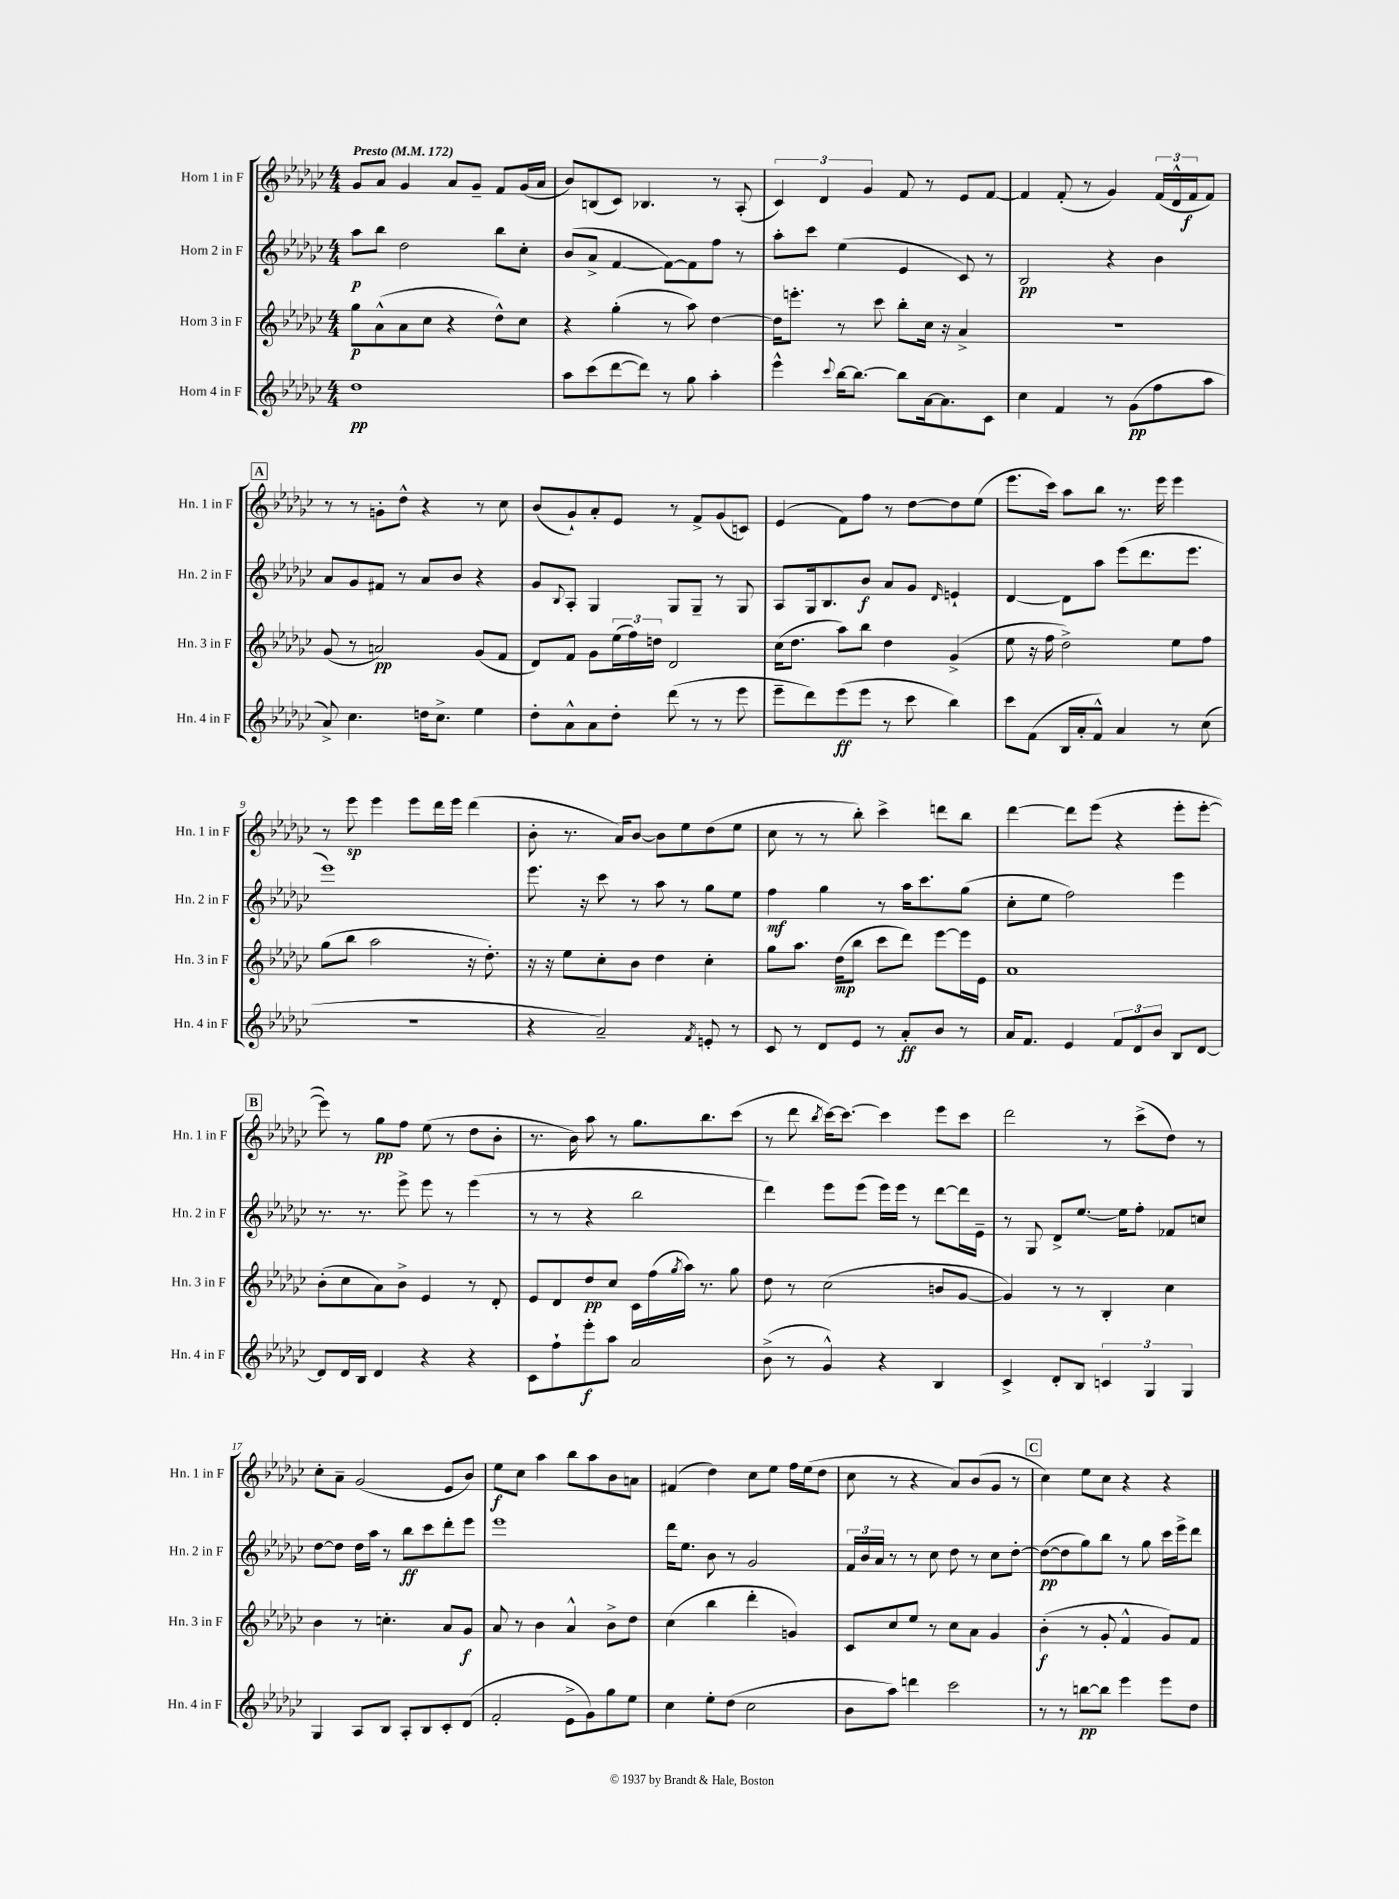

**kern	**kern	**kern	**kern
*staff4	*staff3	*staff2	*staff1
*clefG2	*clefG2	*clefG2	*clefG2
*k[b-e-a-d-g-c-]	*k[b-e-a-d-g-c-]	*k[b-e-a-d-g-c-]	*k[b-e-a-d-g-c-]
*M4/4	*M4/4	*M4/4	*M4/4
*MM172	*MM172	*MM172	*MM172
1dd-	8gg-	8aa-	8g-
.	(8a-^^	8bb-	8a-
.	8a-	2dd-	4g-
.	8cc-	.	.
.	4r	.	8a-
.	.	.	8g-~
.	8dd-^^)	8bb-	8f
.	8cc-	8cc-'	(16g-
.	.	.	16a-
=	=	=	=
8aa-	4r	(8b-	8b-)
(8ccc-	.	8a-^	(8B
[8ddd-	(4gg-'	[4f	8c-)
8ddd-])	.	.	4.B-
8r	8r	8f_)	.
8gg-	8aa-)	8f]	.
4aa-'	[4dd-	8ff	8r
.	.	8r	(8A-'
=	=	=	=
4eee-^^	16dd-]	8aa-'	6c-)
.	8.eee'	.	.
.	.	8ccc-	.
.	.	.	6d-
8qqccc-	.	.	.
[16bb-	8r	(4ee-	.
8.bb-_	.	.	.
.	.	.	6g-
.	8ccc-	.	.
8bb-]	8bb-'	4e-	8f
[16a-	16cc-	.	8r
8.a-]	16r	.	.
.	4a-^	8c-)	8e-
8c-	.	8r	[8f
=	=	=	=
4cc-	1r	2B-	4f]
4f	.	.	(8f'
.	.	.	8r
8r	.	4r	4g-)
(8g-	.	.	.
8ff	.	4b-	(24f
.	.	.	24d-^^
.	.	.	24f
8aa-	.	.	8f)
=	=	=	=
8a-^)	(8g-	8a-	8r
4.cc-	8r	8g-	8r
.	2a)	8f#	8g'
.	.	8r	8dd-^^
16dd	.	8a-	4r
8.cc-^	.	.	.
.	.	8b-	.
4ee-	(8g-	4r	8r
.	8f	.	8cc-
=	=	=	=
8dd-'	8d-)	8g-	(8b-
.	.	8qqB-	.
8a-^^	8f	8A-'	8g-`)
8a-	8g-	4G-	8a-'
8dd-'	(24ee-	.	8e-
.	24ff)	.	.
.	24dd	.	.
(8ddd-	2d-	8G-	8r
8r	.	8G-~	8f^
8r	.	8r	(8g-
8eee-	.	8G-	8c)
=	=	=	=
8eee-~	(16cc-	8A-	(4e-
.	8.dd-	.	.
8ddd-)	.	16G-	.
.	.	8.B-	.
(8eee-	8aa-)	.	8f)
8eee-	8bb-	8b-	8ff
8r	4dd-	8a-	8r
8ccc-	.	8g-	[8dd-
.	.	16qqd-	.
4bb-)	(4g-^	4e`	8dd-]
.	.	.	(8ee-
=	=	=	=
8ccc-	8ee-	[4d-	8.eee-
(8f	16r	.	.
.	16ff	.	16ccc-)
16B-	2dd-^)	8d-]	8aa-
16a-'	.	.	.
8f^^)	.	8aa-	8bb-
4a-	.	(8eee-	8.r
.	.	8.ddd-	.
.	.	.	16eee-
8r	8ee-	.	4eee-
.	.	8.eee-	.
(8cc-	8ff	.	.
=	=	=	=
1r	(8gg-	1eee-)	8r
.	8bb-	.	8eee-
.	2aa-	.	4eee-
.	.	.	8eee-
.	.	.	16ddd-
.	.	.	16eee-
.	16r	.	(4ddd-
.	8.dd-')	.	.
=	=	=	=
4r	16r	8.eee-	8b-'
.	16r	.	.
.	8ee-	.	8.r
.	.	16r	.
2a-~)	8cc-'	8ccc-	.
.	.	.	16a-)
.	8b-	8r	[8b-
.	4dd-	8aa-	8b-]
.	.	8r	8ee-
8qf	.	.	.
8e'	4cc-'	8gg-	(8dd-
8r	.	8ee-	8ee-
=	=	=	=
8c-	8gg-	4ff	8cc-
8r	8.aa-	.	8r
8d-	.	4gg-	8r
.	(16dd-	.	.
8e-	8bb-	.	8bb-')
8r	8ccc-	8r	4ccc-^
8a-'	8ddd-)	16aa-	.
.	.	8.ccc-	.
8b-	[8eee-	.	8ddd
8r	16eee-]	(8gg-	8bb-
.	16e-	.	.
=	=	=	=
16a-	1a-	8cc-'	[4ddd-
8.f	.	.	.
.	.	8ee-	.
4e-	.	2ff)	8ddd-]
.	.	.	(8eee-
12f	.	.	4r
12d-	.	.	.
12b-	.	.	.
8B-	.	4eee-	8eee-'
[8d-	.	.	[8eee-'
=	=	=	=
8d-]	(8b-'	8.r	8eee-])
16d-	8cc-	.	8r
16B-	.	8.r	.
4d-	8a-)	.	8gg-
.	8b-^	8eee-^	8ff
4r	4e-	8eee-	(8ee-
.	.	8r	8r
4r	8r	(4eee-	8dd-
.	8d-'	.	8b-'
=	=	=	=
8c-	8e-	8r	8.r
8ff`	8d-	8r	.
.	.	.	16b-)
8eee-'	8dd-	4r	8aa-
8aa-	8cc-	.	8r
2a-	16c-	2bb-	8.gg-
.	(16ff	.	.
.	8qgg-	.	.
.	16aa-)	.	.
.	8.r	.	8.bb-
.	8gg-	.	(8ccc-
=	=	=	=
(8b-^	8dd-	4ddd-)	8r
8r	8r	.	8ddd-
.	.	.	8qbb-
4g-^^)	(2cc-	8eee-	[16ccc-)
.	.	.	8.ccc-_
.	.	(8eee-	.
4r	.	16eee-)	4ccc-]
.	.	16eee-	.
.	.	8r	.
4B-	8b	[8ddd-	8eee-
.	[8g-	16ddd-]	8ccc-
.	.	16e-~	.
=	=	=	=
4c-^	4g-])	8r	2ddd-
.	.	8G-	.
8d-'	8r	8d-^	.
8B-	8r	[8.ee-	.
6c	4B-'	.	8r
.	.	16ee-]	.
.	.	8ff'	(8ccc-^
6G-	.	.	.
.	4cc-	8f-	8dd-)
6G-	.	.	.
.	.	8cc	8r
=	=	=	=
4G-	4b-	[8dd-	8cc-'
.	.	8dd-]	8a-~
8A-	8r	16dd-	(2g-
.	.	16aa-	.
8B-	4.cc'	8r	.
8A-'	.	8bb-	.
8B-	.	8ccc-	.
8c-'	8a-	8ddd-'	8e-
(8d-	8g-	8eee-	8b-)
=	=	=	=
2f'	8a-	1eee-	8ee-
.	8r	.	8cc-
.	4b-	.	4aa-
8e-^	4a-^^	.	8bb-
8g-)	.	.	8aa-
8gg-	8b-^	.	8b-
8ee-	8dd-	.	8a
=	=	=	=
4cc-	(4cc-	16ddd-	(4f#
.	.	8.ee-	.
8ee-'	4bb-	8b-	4dd-)
(8dd-	.	8r	.
2cc-	4ddd-'	2g-	8cc-
.	.	.	8ee-
.	4g)	.	16ff
.	.	.	(16ee-
.	.	.	8dd-
=	=	=	=
8b-	8c-	24f	8cc-
.	.	24b-	.
.	.	24a-	.
8aa-)	8cc-	8r	8r
4ddd	8ee-	8r	4r
.	8r	8cc-	.
2ccc-	8cc-	8dd-	8a-)
.	8a-	8r	(8b-
.	4g-	8cc-	8g-
.	.	[8dd-'	8r
=	=	=	=
8r	(4b-'	(8dd-_	4cc-)
8r	.	8dd-]	.
[8bb	8r	8gg-)	8ee-
8bb]	8g-'	8bb-	8cc-
4eee-	4f^^	8r	4r
.	.	8gg-	.
8eee-	8g-)	16ccc-	4r
.	.	16eee-^	.
8dd-	8f	8ddd-	.
==	==	==	==
*-	*-	*-	*-
